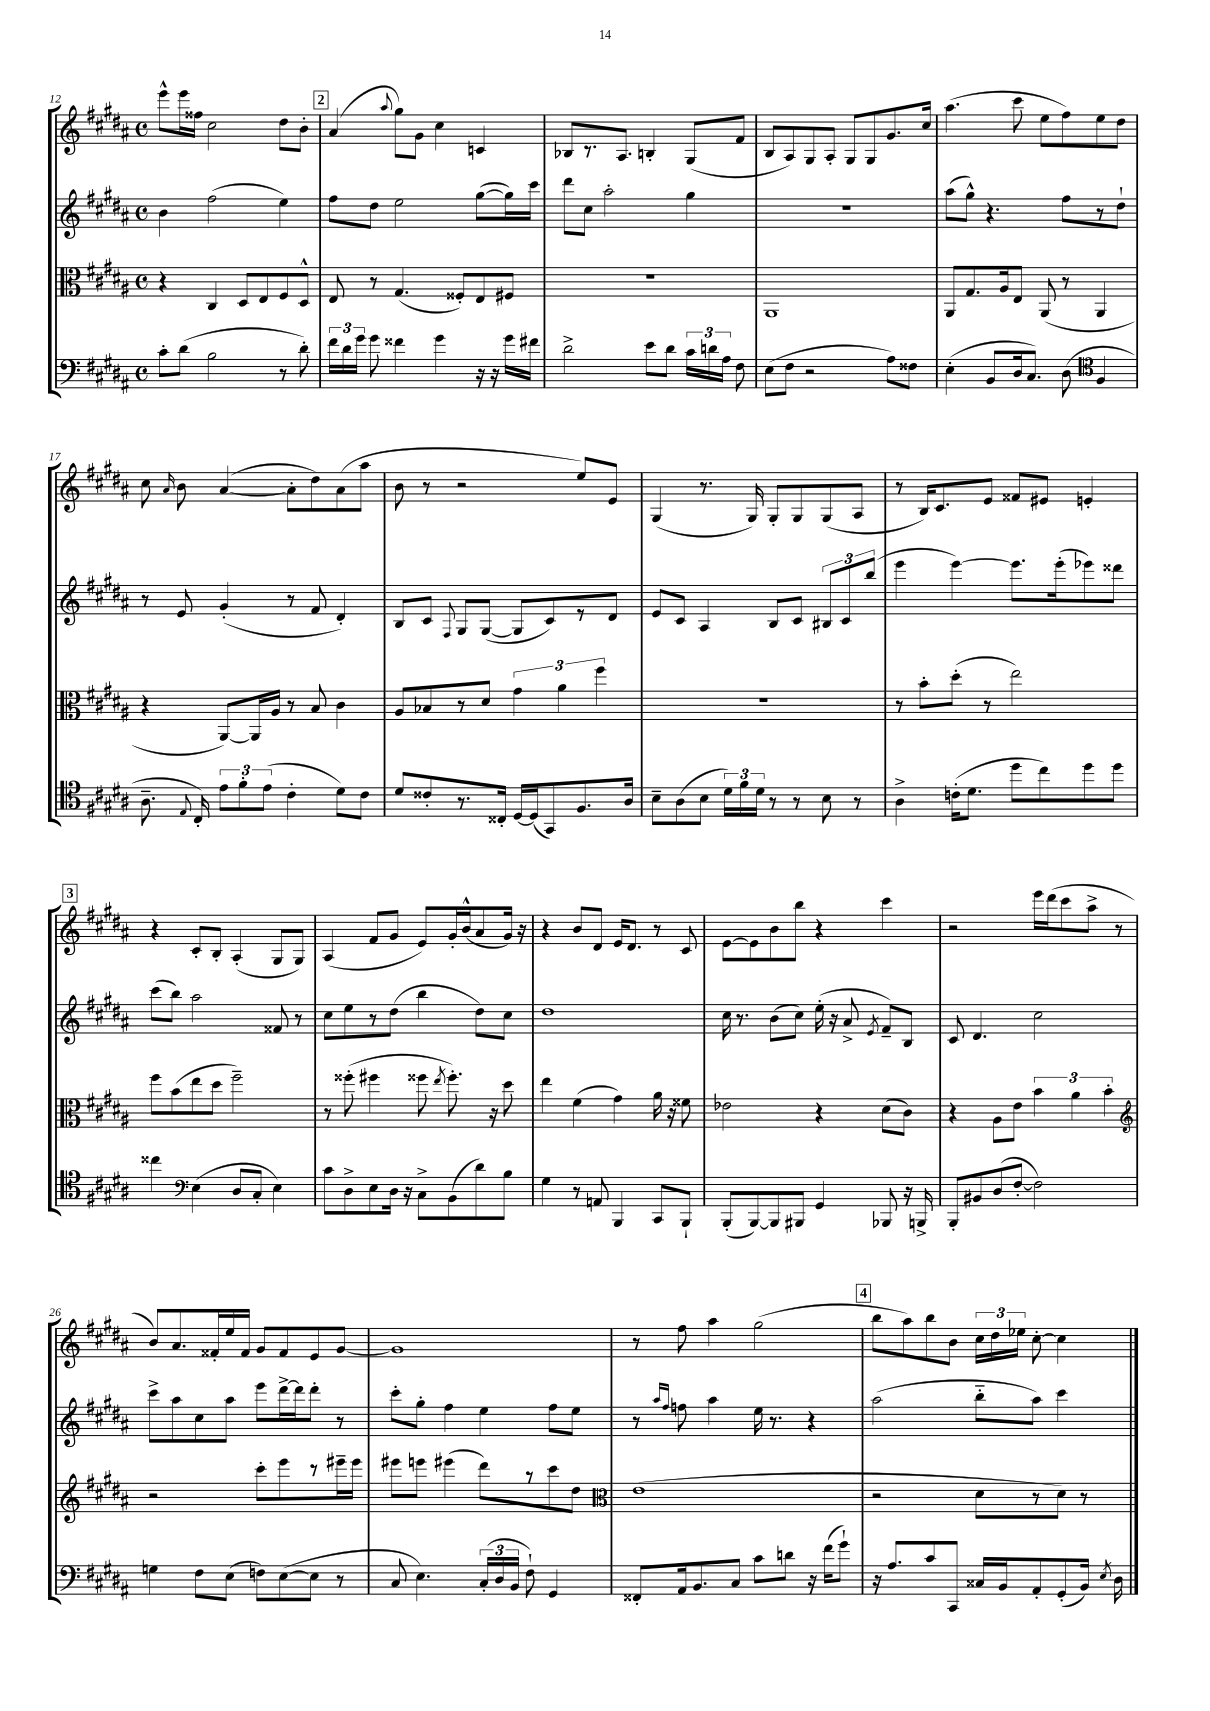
<<
\new StaffGroup <<
\new Staff = "s0" {
    \clef treble \key b \major \defaultTimeSignature \time 4/4
    \autoBeamOff e'''8[-^ e'''16 fisis''16] cis''2 dis''8[ b'8]-. |
    \mark \markup { \box "2" } ais'4( \appoggiatura { ais''8 } gis''8[) gis'8] cis''4 c'4 |
    bes8[ r8. ais8.] b4-. gis8[( fis'8] |
    b8[ ais8) gis8 ais8]-. gis8[ gis8 gis'8. cis''16] |
    ais''4.( cis'''8 e''8[ fis''8) e''8 dis''8] |
    cis''8 \grace { ais'16 } b'8 ais'4~( ais'8[-. dis''8) ais'8( ais''8] |
    b'8 r8 r2 e''8[) e'8] |
    gis4( r8. gis16) gis8[-. gis8 gis8( ais8] |
    r8 b16[) cis'8. e'8] fisis'8[ eis'8] e'4-. |
    \mark \markup { \box "3" } r4 cis'8[-. b8]-. ais4-.( gis8[ gis8]) |
    ais4( fis'8[ gis'8] e'8[) gis'16-. b'16-^( ais'8 gis'16]) r16 |
    r4 b'8[ dis'8] e'16[ dis'8.] r8 cis'8 |
    e'8[~ e'8 b'8 b''8] r4 cis'''4 |
    r2 e'''16[ dis'''16( cis'''8 ais''8]-> r8 |
    b'8[) ais'8. fisis'16-. e''16 fisis'16] gis'8[ fisis'8 e'8 gis'8]~ |
    gis'1 |
    r8 fis''8 ais''4 gis''2( |
    \mark \markup { \box "4" } b''8[ ais''8) b''8 b'8] \tuplet 3/2 { cis''16[ dis''16 ees''16] } cis''8~-. cis''4 \bar "|." |
}
\new Staff = "s1" {
    \clef treble \key b \major \defaultTimeSignature \time 4/4
    \autoBeamOff b'4 fis''2( e''4) |
    \mark \markup { \box "2" } fis''8[ dis''8] e''2 gis''8[~( gis''16) cis'''16] |
    dis'''8[ cis''8] ais''2-. gis''4 |
    R1 |
    ais''8[( gis''8]-^) r4. fis''8[ r8 dis''8]-! |
    r8 e'8 gis'4-.( r8 fis'8 dis'4-.) |
    b8[ cis'8] \appoggiatura { fis8 } gis8[ gis8]~( gis8[ cis'8) r8 dis'8] |
    e'8[ cis'8] ais4 b8[ cis'8] \tuplet 3/2 { bis8[ cis'8 b''8]( } |
    e'''4 e'''4~) e'''8.[ e'''16-.( ees'''8) disis'''8] |
    \mark \markup { \box "3" } cis'''8[( b''8]) ais''2 fisis'8 r8 |
    cis''8[ e''8 r8 dis''8]( b''4 dis''8[) cis''8] |
    dis''1 |
    cis''16 r8. b'8[( cis''8]) e''16-.( r16 ais'8-> \acciaccatura { e'8 } fis'8[--) b8] |
    cis'8 dis'4. cis''2 |
    cis'''8[-> ais''8 cis''8 ais''8] e'''8[ dis'''16~-> dis'''16 dis'''8]-. r8 |
    cis'''8[-. gis''8]-. fis''4 e''4 fis''8[ e''8] |
    r8 \grace { ais''16[ fis''16] } f''8 ais''4 e''16 r8. r4 |
    \mark \markup { \box "4" } ais''2( b''8[-_ ais''8]) cis'''4 \bar "|." |
}
\new Staff = "s2" {
    \clef alto \key b \major \defaultTimeSignature \time 4/4
    \autoBeamOff r4 cis4 dis8[ e8 fis8 dis8]-^ |
    \mark \markup { \box "2" } e8 r8 gis4.( fisis8[-.) e8 fis8] |
    R1 |
    ais,1 |
    ais,8[ gis8. ais16 e8] ais,8( r8 ais,4 |
    r4 ais,8[~) ais,16 ais16] r8 b8 cis'4 |
    ais8[ bes8 r8 dis'8] \tuplet 3/2 { gis'4 ais'4 fis''4 } |
    R1 |
    r8 b'8[-. dis''8]-.( r8 e''2) |
    \mark \markup { \box "3" } fis''8[ b'8( e''8 dis''8] fis''2--) |
    r8 fisis''8-.( fis''4 fisis''8 \acciaccatura { e''8 } fisis''8.-.) r16 dis''8 |
    e''4 fis'4( gis'4) ais'16 r16 fisis'8 |
    ees'2 r4 dis'8[( cis'8]) |
    r4 ais8[ e'8] \tuplet 3/2 { b'4 ais'4 b'4-. } |
    \clef treble r2 cis'''8[-. e'''8 r8 eis'''16-- eis'''16] |
    eis'''8[ e'''8] eis'''4( dis'''8[) r8 cis'''8 dis''8] |
    \clef alto e'1( |
    \mark \markup { \box "4" } r2 dis'8[ r8 dis'8]) r8 \bar "|." |
}
\new Staff = "s3" {
    \clef bass \key b \major \defaultTimeSignature \time 4/4
    \autoBeamOff cis'8[-. dis'8]( b2 r8 dis'8-.) |
    \mark \markup { \box "2" } \tuplet 3/2 { fis'16[ dis'16 gis'16] } gis'8 fisis'4 gis'4 r16 r16 gis'16[ fis'16] |
    dis'2-> e'8[ dis'8] \tuplet 3/2 { cis'16[ d'16 ais16] } fis8 |
    e8[( fis8] r2 ais8[) fisis8] |
    e4-.( b,8[ dis16 cis8.]) dis8( \clef tenor fis4 |
    ais8.-- \appoggiatura { e8 } cis16-.) \tuplet 3/2 { e'8[ fis'8-. e'8]( } cis'4-. dis'8[) cis'8] |
    dis'8[ cisis'8-. r8. cisis16]-. dis16[~ dis16( gis,8) fis8. ais16] |
    b8[-- ais8( b8] \tuplet 3/2 { dis'16[) fis'16 dis'16] } r8 r8 b8 r8 |
    ais4-> c'16[-.( dis'8.] dis''8[ cis''8) dis''8 dis''8] |
    \mark \markup { \box "3" } cisis''4 \clef bass e4( dis8[ cis8]-. e4) |
    cis'8[ dis8-> e8 dis16] r16 cis8[-> b,8( dis'8) b8] |
    gis4 r8 a,8 b,,4 cis,8[ b,,8]-! |
    b,,8[-.( b,,8~) b,,8 bis,,8] gis,4 bes,,8 r16 b,,16-> |
    b,,8[-. bis,8 dis8( fis8]~-. fis2) |
    g4 fis8[ e8]( f8[) e8~( e8] r8 |
    cis8 e4.) \tuplet 3/2 { cis16[-.( dis16 b,16] } fis8-!) gis,4 |
    fisis,8[-. ais,16 b,8. cis8] cis'8[ d'8] r16 fis'16[( gis'8]-!) |
    \mark \markup { \box "4" } r16 ais8.[ cis'8 cis,8] cisis16[ b,16 ais,8-. gis,8-.( b,16]) \acciaccatura { e8 } dis16 \bar "|." |
}
>>
>>
\layout { \context { \Score currentBarNumber = #12 } }
